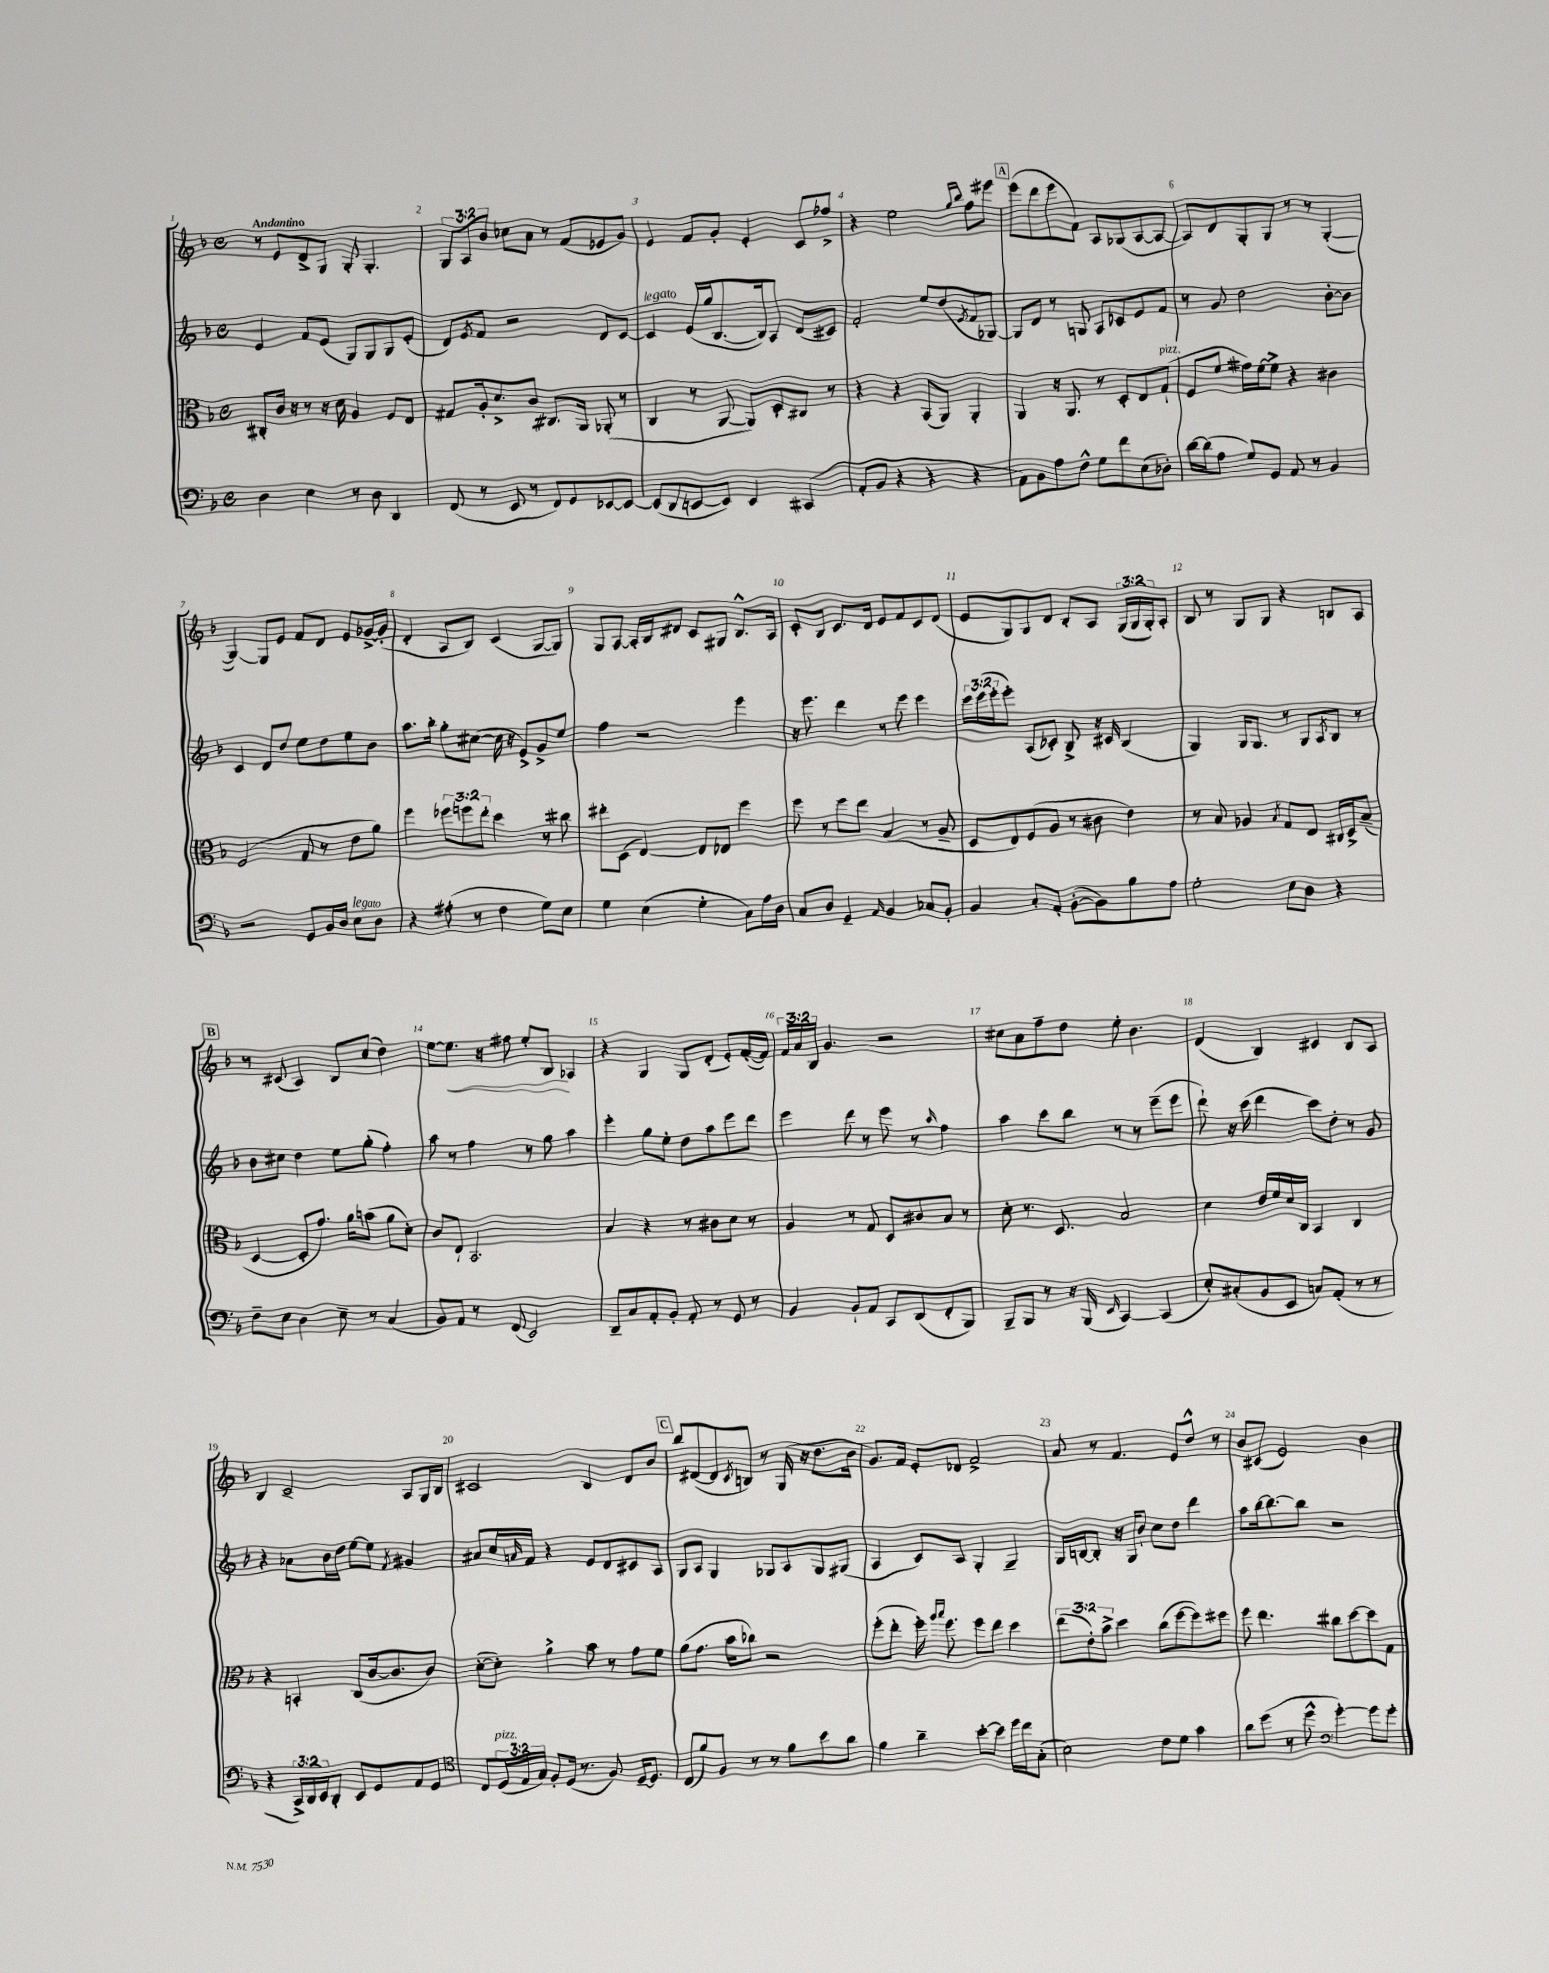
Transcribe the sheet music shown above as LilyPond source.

<<
\new StaffGroup <<
\new Staff = "s0" {
    \clef treble \key f \major \defaultTimeSignature \time 4/4 \override Staff.TupletNumber.text = #tuplet-number::calc-fraction-text \tempo "Andantino"
    r8 e'8 d'8-> g8 g8-. g4.-. |
    \tuplet 3/2 { g8 a8 bes'8 } ces''8 a'8 r8 f'8( ees'8 g'8) |
    e'4 f'8 g'8-. e'4-. c'8 fes''8-> |
    r4 e''2 \grace { g''16 bes''16 } f''8 eis'''8 |
    \mark \markup { \box "A" } e'''8( d'''8 e'''8 f'8) a8 ges8( a8~ a8~ |
    a8) d'8 g8-. g8 r8 r8 g4~-.( |
    g4~) g8 e'8 f'8 d'8 e'8 ges'16~-> ges'16-.( |
    d'4-. a8 bes8) c'4( g8~ g8) |
    g8 a8~ a16-. bes16 dis'8 c'8 gis8 bes8.-^ a16 |
    c'8-. bes8 c'8. d'16 e'8 f'8 c'8 d'8( |
    e'8 g8) g8 d'8 bes8-. a8 \tuplet 3/2 { g16( g16 g16-.) } a8-. |
    bes8 r8 g8 g8 r4 b8 a8 |
    \mark \markup { \box "B" } r8 cis'8( a4) bes8 c''8( d''4) |
    e''8~ e''8.\< r16 fis''8 e''8-. bes8\! aes4 |
    r4 g4 g8 d'8-.( e'8-.) f'16~-.( f'16) |
    \tuplet 3/2 { f'16 a'16 bes16 } g'4. r2 |
    cis''8 a'8 f''8-- d''8 e''8-. bes'4. |
    d'4( bes4) cis'4 bes8 a8 |
    bes4 c'2-- a8 g16 bes16 |
    cis'2 bes4 d'8 bes'8 |
    \mark \markup { \box "C" } bes''8 dis'8~( dis'8 \acciaccatura { c'8 } b8) r8 g16( r16 d''8. bes'16 |
    g'8.) f'16 e'8-. des'8 f'2-> |
    a'8 r8 f'4. e'8 d''8-^ r8 |
    bes'8 cis'8( e'2) bes'4 \bar "|." |
}
\new Staff = "s1" {
    \clef treble \key f \major \defaultTimeSignature \time 4/4 \override Staff.TupletNumber.text = #tuplet-number::calc-fraction-text
    e'4 f'8 e'8( g8) g8 g8 e'8-.( |
    d'8) \acciaccatura { e'8 } f'8 r2 d'8 c'8~ |
    c'4^\markup { \italic "legato" } e'16( g''16 bes8.~ bes16) a8 d'8( cis'8) |
    f'2-. e''8 d''8( \acciaccatura { e'8 } f'8 ges8~) |
    \mark \markup { \box "A" } ges8 d'8 r8 g8 a8 ces'8 e'8 f'8 |
    r8 g'8 d''2 bes'8~-. bes'8 |
    c'4 d'8 d''8 e''8 d''8 e''8 bes'8 |
    a''8. bes''16-. g''8-. cis''8~( cis''16 r16 e'8->) g'8-> e''8 |
    f''4 r2 e'''4 |
    r16 e'''8. d'''4 r8 e'''8 e'''4 |
    \tuplet 3/2 { e'''16 e'''16( e'''16-. } e'''8-.) a8( ces'8-.) bes8-> r16 cis'16 bes4( |
    g4) g16 g8. r8 g8 \acciaccatura { a8 } bes8 r8 |
    \mark \markup { \box "B" } bes'8 cis''8 d''4 e''8 g''8-.( f''4-.) |
    a''8 r8 f''4 r8 g''8 a''4 |
    e'''4-. g''8 e''8-. d''8 a''8 e'''8 d'''8 |
    e'''4 d'''8 r8 e'''8 r8 \grace { a''16 } f''4 |
    a''4 c'''8 bes''8 r8 r8 e'''8--( e'''8 |
    d'''8-!) r16 c'''16( d'''4 c'''8) d''8-. r8 g'8 |
    r4 aes'8 bes'16 d''16 e''8~ e''8 \acciaccatura { f'8 } gis'4 |
    ais'8 c''16 \grace { a'16 } f'16 r4 e'8 d'8 cis'8 a8 |
    \mark \markup { \box "C" } g8 a8 g4 ges8 a8 ges8 gis8( |
    a4 c'8) a8 g4-. g4-- |
    g16 b16~ b8-. r16 g16 bes'8-! c''8 d''8 d'''4 |
    a''8 bes''16~ bes''8.~ bes''8 r2 \bar "|." |
}
\new Staff = "s2" {
    \clef alto \key f \major \defaultTimeSignature \time 4/4 \override Staff.TupletNumber.text = #tuplet-number::calc-fraction-text
    cis8-. c'16 r16 r8 r16 d'16 a4 f8 e8 |
    gis8 a16-. d'8.-> c'8 cis8. a,16 aes,8-.( r8 |
    c4 r8 a,8~ a,8) d8-. cis8 r8 |
    r4 r4 bes,8( a,8) a,4-. |
    \mark \markup { \box "A" } a,4 r16 a,8. r8 d8-. e8 g8-!^\markup { \italic "pizz." }( |
    f8 f'8 gis'16) f'16~ f'8-> r4 cis'4 |
    f2( g8 r8 e'8 a'8) |
    f''4 \tuplet 3/2 { fes''8 f''8 e''8-. } d''4 r8 cis''8 |
    eis''8-. d8( e4~) e8 ees8 f''4 |
    f''8 r8 f''8 e''8 bes4( r8 a8-- |
    d8 e8) f8( a8 r8 cis'8 e'4) |
    r8 bes8 aes4 \acciaccatura { bes8 } g8 e8 cis16 d16-> bes8--( |
    \mark \markup { \box "B" } d4~ d8-. g'8.) a'16 b'8( a'8 d'8-.) |
    c'8 e8-! bes,2. |
    bes4 r4 r8 cis'8 d'8 r8 |
    a4 r8 g8 d8 cis'8 bes8 r8 |
    d'8-. r8. d8. bes2 |
    d'4 e'16 f'16 d'16 c16 bes,4 c4 |
    r4 b,4-. c8( c'16~ c'8. c'8) |
    d'8~-.( d'8-.) a'4-> bes'8 r8 g'8 f'8 |
    \mark \markup { \box "C" } a'8( g'8. bes'16 ces''8) r2 |
    f''8-.( e''8-. f''16-.) \grace { a''16 bes''16 } f''8. f''8 e''8 d''4 |
    \tuplet 3/2 { e''8( e'8-.) bes'8-> } d''4 c''8( f''8~ f''8) fis''8 |
    f''8 e''4. cis''8 d''8~ d''8 g8 \bar "|." |
}
\new Staff = "s3" {
    \clef bass \key f \major \defaultTimeSignature \time 4/4 \override Staff.TupletNumber.text = #tuplet-number::calc-fraction-text
    d4 e4 r8 d8 d,4 |
    f,8( r8 e,8 r8 f,8) g,8 ees,8~ ees,8~ |
    ees,8( d,8 e,8~ e,8) e,4 cis,4( |
    a,8-. bes,8 r4 r4 r4 |
    \mark \markup { \box "A" } a,8) bes,8 a8 f8-^ g8 f'8 e8( des8-.) |
    d'16~ d'16( a8 g8) g,8 a,8 r8 bes,4 |
    r2 g,8 bes,16 d16 e8^\markup { \italic "legato" } d8 |
    r4 ais8-.( r8 f4 g8) e8 |
    g4 e4( g4-. c8) a16 d16 |
    c8 d8 g,4-- \grace { a,16 } bes,4 ces8 bes,8-. |
    bes,4 c8-. a,8-. bes,8~-.( bes,8) bes8 a8 |
    g2-. e8 d8 r4 |
    \mark \markup { \box "B" } f8-- e8 d4 e8-- r8 c4( |
    bes,8) a,8 r8 f,8( e,2) |
    d,8-- c8 a,8-. bes,8-. a,8-. r8 g,8 r8 |
    bes,4 bes,8-! a,8 c,8 d,8( f,8-. bes,,8) |
    bes,,8-- bes,,8 r8 r16 bes,,16( \grace { e,16 } c,4~) c,4( |
    e8-.) cis8-.( bes,8 e,8 c8) a,8-.( r8 r8 |
    r4 \tuplet 3/2 { c,16->) d,16 e,16 } d,8-. e,8 g,8 a,8 g,8 |
    \clef tenor c8 \tuplet 3/2 { d16^\markup { \italic "pizz." }( e16 g16) } f8-. d16( r8. f8) d16~-- d8. |
    \mark \markup { \box "C" } c8( f'8) f8 r8 r8 f'8 bes'8 a'8 |
    f'4 a'4-- bes'8~-. bes'8 d''16 c''16 g8-.( |
    bes2) c'8 d'8 g'4 |
    a'8 d''8( r8 d''8-^ \clef bass g'4~-.) g'8 g'8-. \bar "|." |
}
>>
>>
\layout { \context { \Score \override BarNumber.break-visibility = ##(#f #t #t) barNumberVisibility = #all-bar-numbers-visible } }
